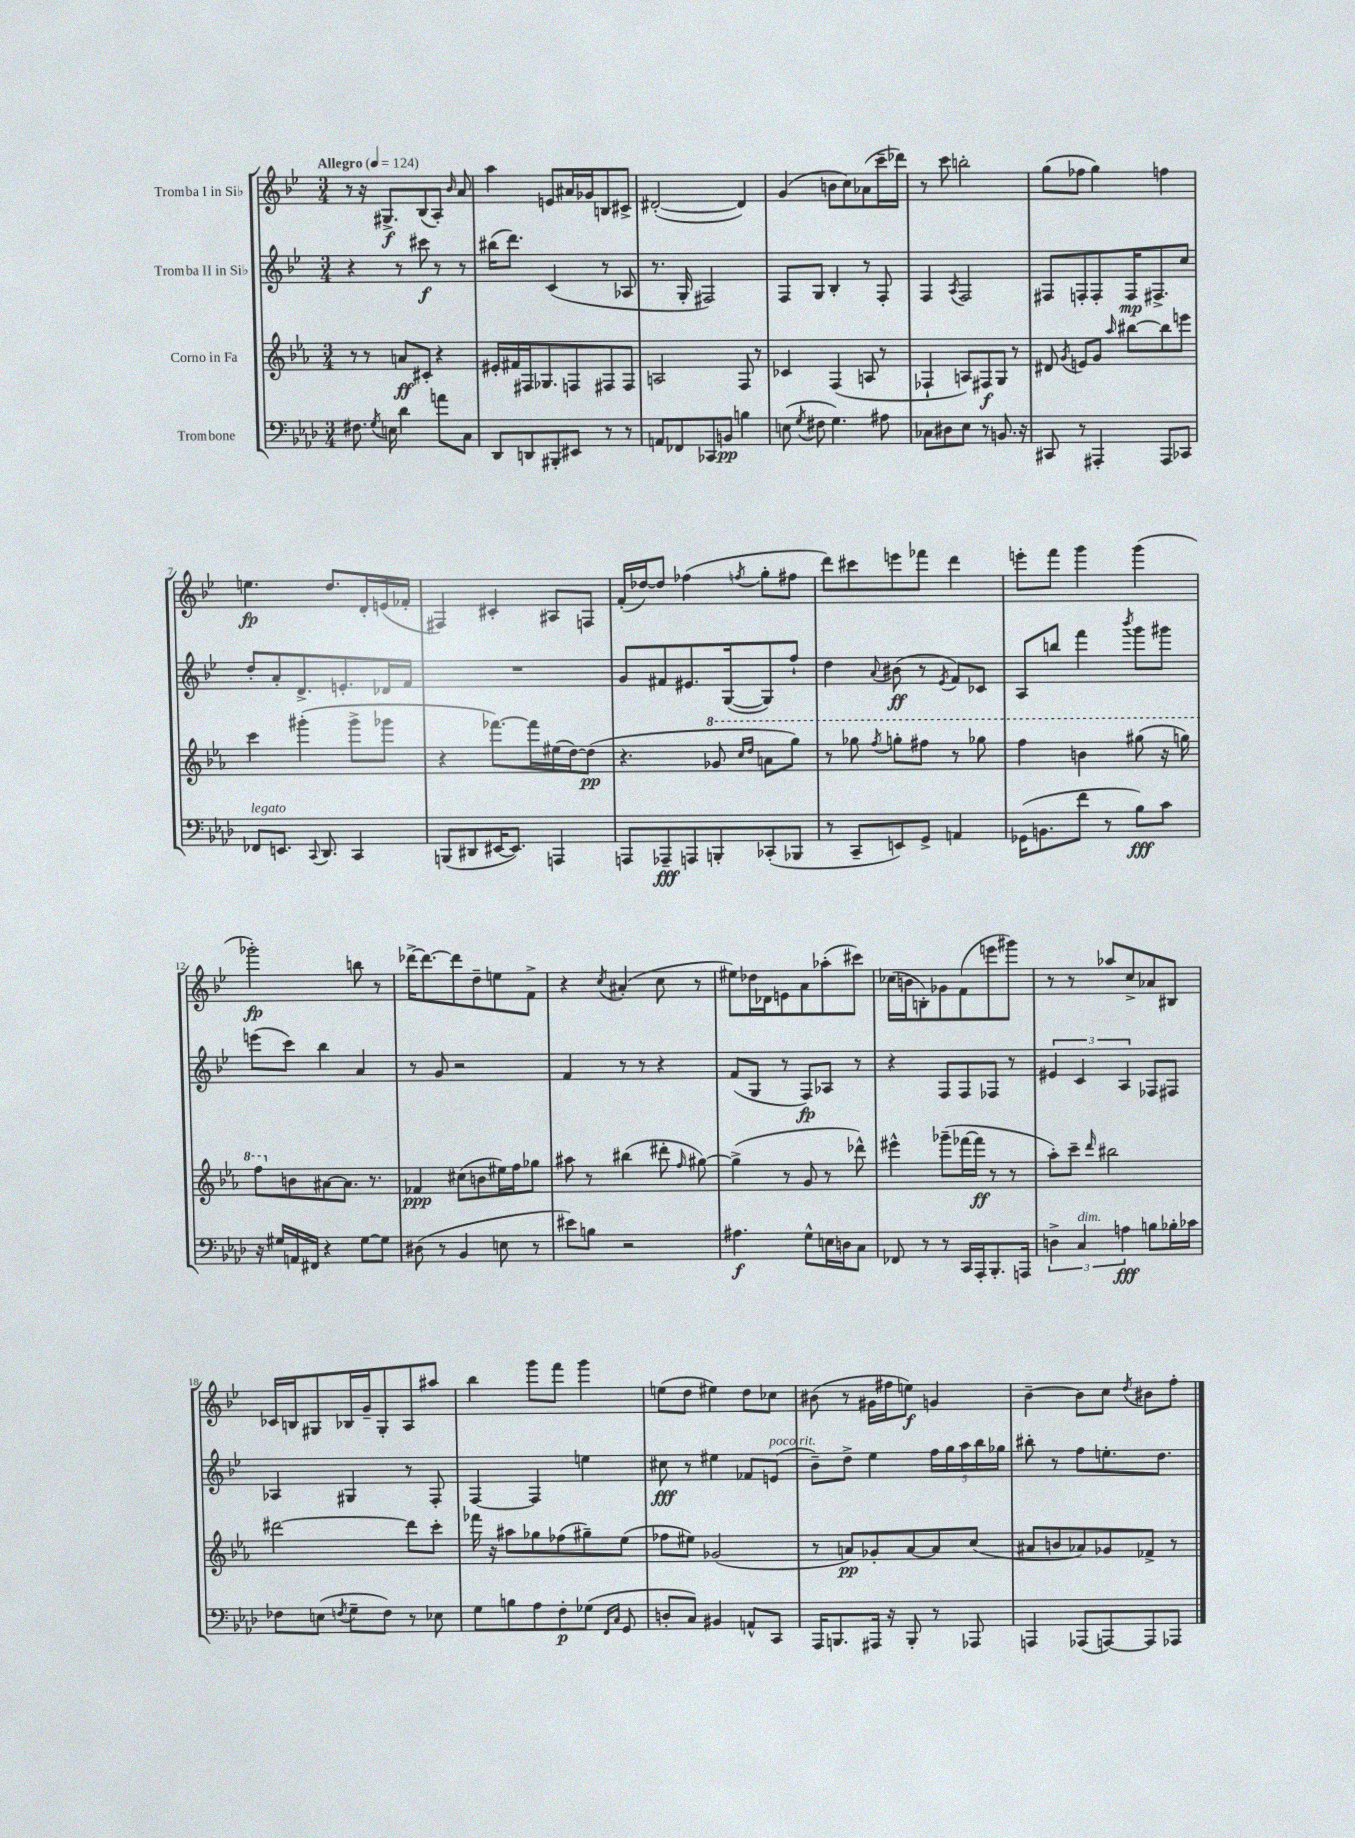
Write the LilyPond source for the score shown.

<<
\new StaffGroup <<
\new Staff = "s0" \with { instrumentName = "Tromba I in Sib" } {
    \clef treble \key bes \major \numericTimeSignature \time 3/4 \tempo "Allegro" 4 = 124
    \autoBeamOff r8 r16 gis8.[->\f bes8( a8]-.) \grace { bes'16 } a'8 |
    a''4 e'8[ ais'16 ges'16 b8 cis'8]-> |
    dis'2~-.( dis'4) |
    g'4( b'8[ c''8) aes'8( c'''16-- des'''16]) |
    r8 c'''8 b''2-. |
    g''8[( fes''8] g''4) f''4 |
    e''4.\fp d''8.[ d'16-. e'16( fes'16]-. |
    fis4) cis'4-. ais8[ f8] |
    f'16[-.( des''16~) des''8] fes''4( \acciaccatura { f''8 } g''8[-. fis''8] |
    d'''8[) cis'''8 e'''8 fes'''8] d'''4 |
    e'''8[-. f'''8] g'''4 g'''4( |
    ges'''2-.\fp) b''8 r8 |
    des'''16[~-> des'''8.~ des'''8 d''8-- e''8 f'8]-> |
    r4 \acciaccatura { c''8 } ais'4-.( c''8 r8 |
    eis''8[) des''16 des'16 e'8 a'8 aes''8-.( cis'''8]) |
    ces''16[( b'16 b8-.) ges'8 f'8( e'''8 gis'''8]) |
    r8 r8 aes''8[ c''8-> aes'8 bis8] |
    ces'16[ b16 gis8 bes16 g'16-- gis8-. a8 ais''8] |
    bes''4 g'''8[ f'''8] g'''4 |
    e''8[( d''8] eis''4) d''8[ ces''8] |
    bis'8( r8 gis'16[ fis''16 e''8]\f) g'4 |
    bes'4~-- bes'8[ c''8] \acciaccatura { d''8 } bis'8[ f''8]-. \bar "|." |
}
\new Staff = "s1" \with { instrumentName = "Tromba II in Sib" } {
    \clef treble \key bes \major \numericTimeSignature \time 3/4
    \autoBeamOff r4 r8 cis'''8\f r8 r8 |
    bis''16[( d'''8.]) c'4( r8 aes8 |
    r8. g16-. fis2) |
    f8[ g8] bes4-. r8 f8-. |
    f4 \acciaccatura { a8 } f2 |
    fis8[ f8-. f8-. f16\mp fis8.-> c''8] |
    d''8[-. a'8-. d'8.-> e'8.-. des'16 f'16] |
    R2. |
    g'8[ fis'8 eis'8. g16~( g8) f''8]-! |
    d''4 \appoggiatura { a'8 } bis'8\ff( r8 \acciaccatura { ees'8 } f'8[) ces'8] |
    a8[ b''8] f'''4 \acciaccatura { bes'''8 } g'''8[ gis'''8] |
    e'''8[( c'''8]) bes''4 a'4 |
    r8 g'8 r2 |
    f'4 r8 r8 r4 |
    f'8[( g8] r8 f8[\fp) aes8] r8 |
    r4 f8[ f8 fes8] r8 |
    \tuplet 3/2 { eis'4 c'4 a4 } fes8[ fis8] |
    aes4 gis4 r8 f8-. |
    f4~ f4 e''4 |
    cis''8\fff r8 eis''4 fes'8[ e'8]^\markup { \italic "poco rit." }( |
    bes'8[--) d''8]-> ees''4 \tuplet 5/4 { f''16[ g''16 a''16 bes''16 ges''16] } |
    bis''8-. r8 f''8[ e''8.-. d''8.] \bar "|." |
}
\new Staff = "s2" \with { instrumentName = "Corno in Fa" } {
    \clef treble \key ees \major \numericTimeSignature \time 3/4
    \autoBeamOff r8 r8 a'8[\ff cis'8]-. r4 |
    eis'16[-. fis'16 fis16 ges8. f8 fis8 fis8] |
    a2 f8 r8 |
    ces'4 f4( a8 r8 |
    fes4-! a8[) fis8\f g8] r8 |
    dis'8 \acciaccatura { g'8 } e'8[ g'8] \grace { aes''16 } bis''8[~ bis''8 e'''8] |
    c'''4 gis'''4-.( gis'''8[-> ges'''8] |
    r4 fes'''8.[~) fes'''16 eis''16( d''16~) d''8]\pp( |
    r4. \ottava #1 ges''8 \grace { c'''16[ d'''16] } a''8[ g'''8]) |
    r8 ges'''8 \acciaccatura { f'''8 } g'''8[-. fis'''8] r8 ges'''8 |
    f'''4 b''4 gis'''8( r16 g'''16) |
    f'''8[ \ottava #0 b'8 ais'8~ ais'8.] r8. |
    fes'4\ppp cis''8[( b'8 eis''16) f''16 ges''8] |
    ais''8 r8 bis''4( dis'''8-. \grace { f''16 } gis''8~) |
    gis''4->( r8 g'8 r8 des'''8-^) |
    eis'''4-^ ges'''8[--( fes'''16~ fes'''16]\ff r8 r8 |
    aes''8[-.) c'''8]-- \grace { d'''16 } bis''2 |
    dis'''2~ dis'''8[ c'''8]-. |
    fes'''16 r16 ais''8[ ges''8 fes''8( gis''8--) ees''8]( |
    fes''8[ eis''8]) ges'2( |
    r8 a'8[\pp) ges'8-. a'8~ a'8 c''8]( |
    ais'8[ b'8 aes'8) ges'8 fes'8]-> r8 \bar "|." |
}
\new Staff = "s3" \with { instrumentName = "Trombone" } {
    \clef bass \key aes \major \numericTimeSignature \time 3/4
    \autoBeamOff fis8. \acciaccatura { g8 } e16 des'4 a'8[ c8] |
    des,8[ d,8 bis,,8-. eis,8] r8 r8 |
    a,8[ fes,8 ces,8 b,8]\pp b4 |
    e8( \acciaccatura { g8 } fis8 g4.) ais8 |
    ces8[ dis8 ees8] r8 b,8. r16 |
    cis,8 r8 ais,,4-. ais,,8[ ces,8] |
    fes,8[^\markup { \italic "legato" } e,8.] \appoggiatura { c,8 } des,8. c,4 |
    b,,8[( dis,8 eis,16~ eis,8.]) a,,4 |
    a,,8[ aes,,8--\fff a,,8 b,,8-. ces,8-.( bes,,8] |
    r8 c,8[-- e,8) g,8]-> a,4 |
    ges,16[( b,8. f'8] r8 bes8[\fff) c'8] |
    r16 gis16[ a,16 fis,16] r4 gis8[~ gis8] |
    dis8( r8 bes,4 e8 r8 |
    eis'8[) b8] r2 |
    ais4.\f g8[-^ e16 d16 c8] |
    fes,8 r8 r8 c,16[ aes,,16-. bes,,8.-. a,,16] |
    \tuplet 3/2 { d4-> c4^\markup { \italic "dim." } a4\fff } b8[ bes16-. ces'16] |
    fes8[ e8]( \acciaccatura { f8 } g8[-- f8]) r8 ees8 |
    g8[ b8 aes8 f8-.\p ges8]( \grace { f,16[ c16] } g,8 |
    d8[-. c8]) bis,4 a,8[-^ c,8] |
    aes,,16[ b,,8. ais,,16] r16 b,,8-. r8 aes,,8 |
    a,,4 aes,,8[( a,,8~) a,,8 aes,,8] \bar "|." |
}
>>
>>
